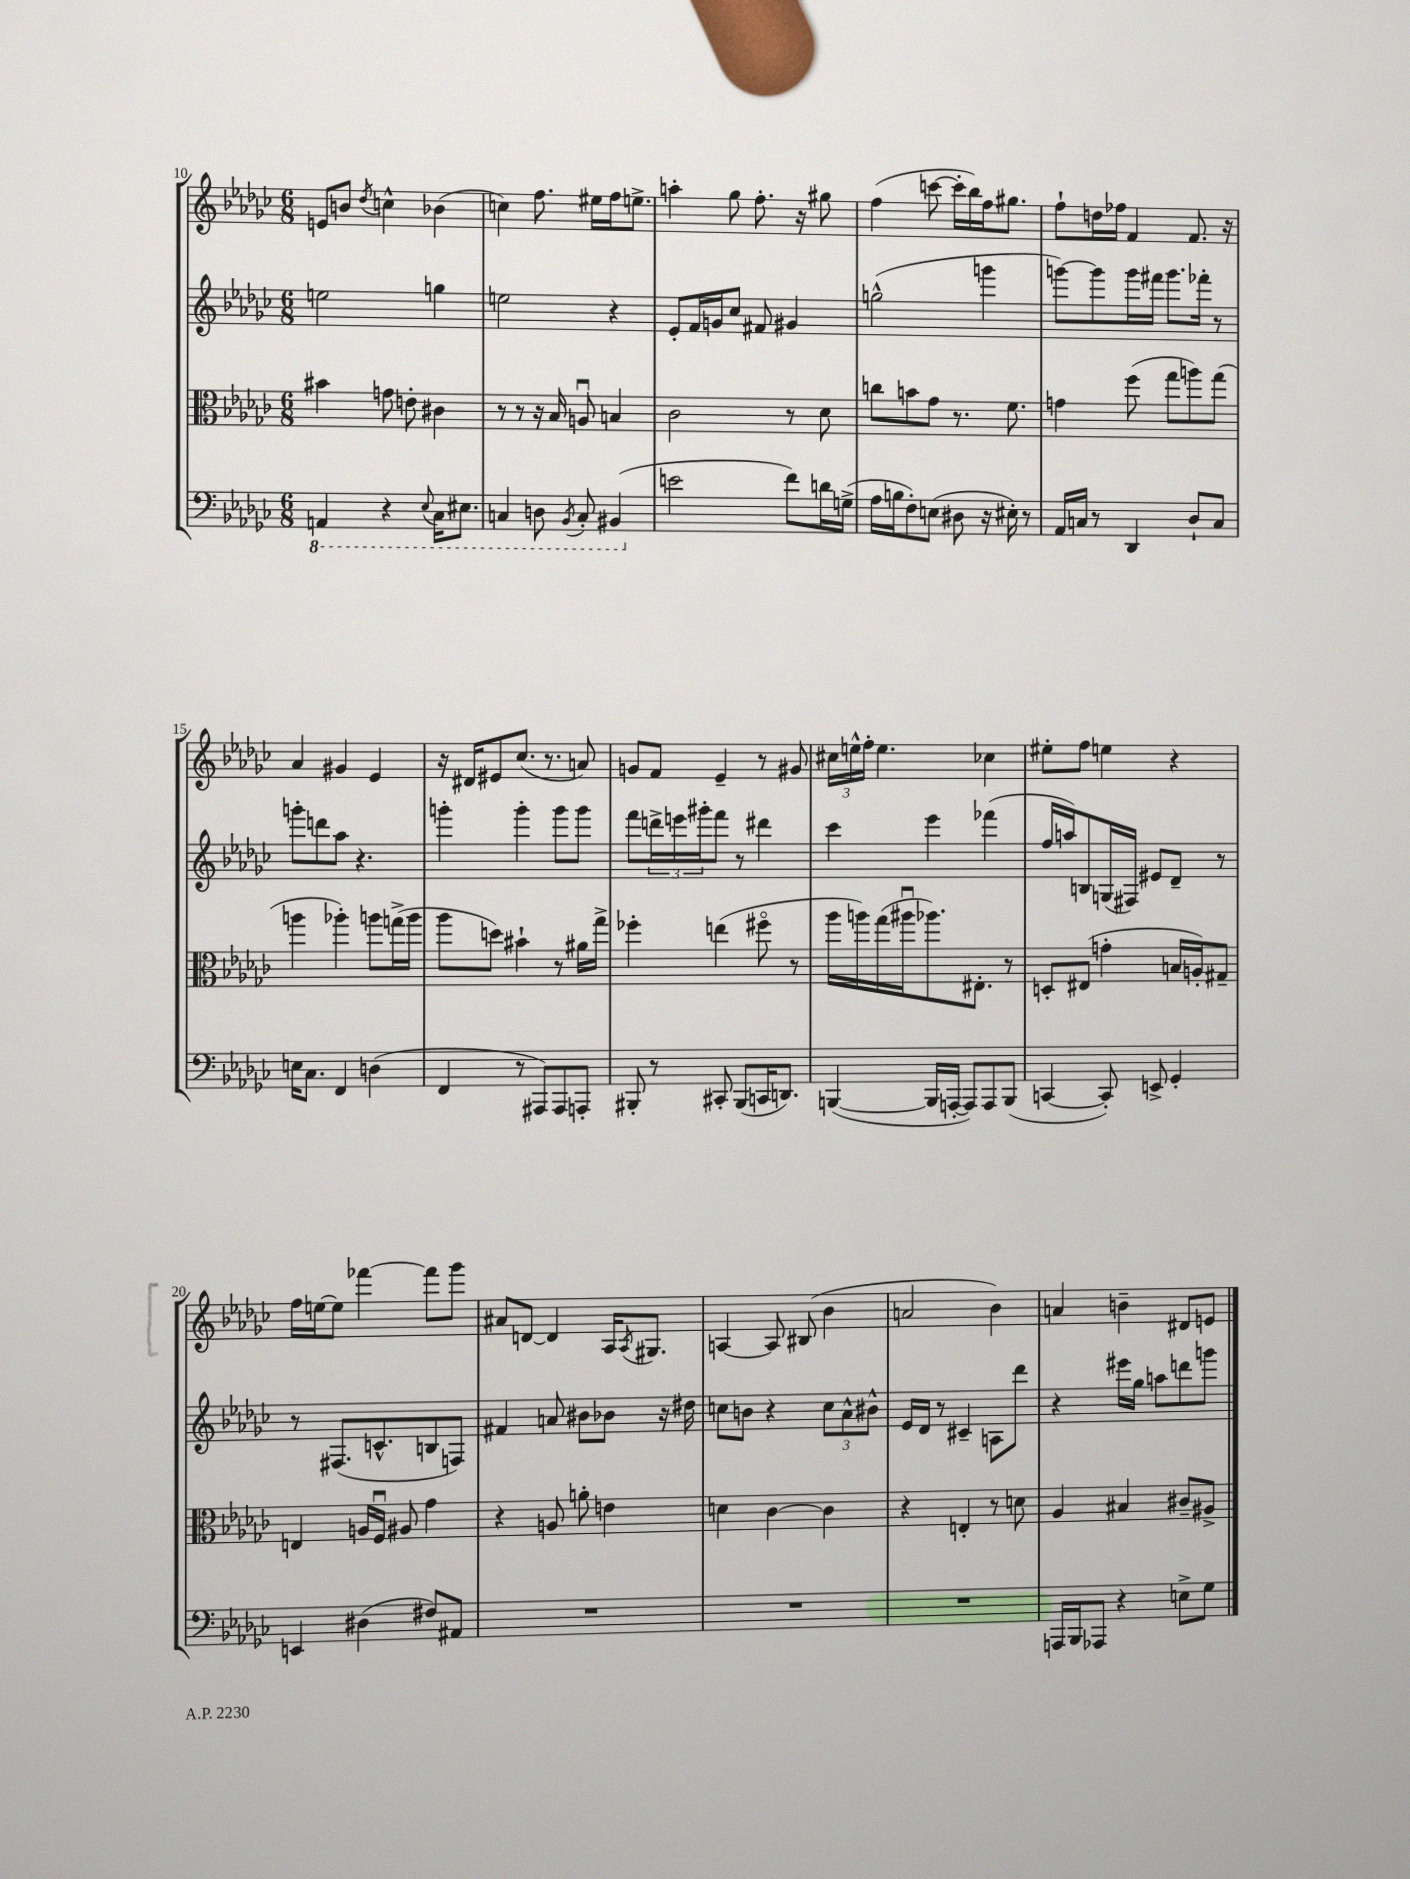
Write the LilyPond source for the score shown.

<<
\new StaffGroup <<
\new Staff = "s0" {
    \clef treble \key ges \major \numericTimeSignature \time 6/8
    e'8 b'8 \acciaccatura { des''8 } c''4-^ bes'4( |
    c''4) f''8. eis''16 f''16 e''8.-> |
    a''4-. ges''8 f''8.-. r16 gis''8 |
    f''4( c'''8~ c'''16-. bes''16) f''16 gis''8. |
    f''8-! d''16 fes''16 f'4 f'8. r16 |
    aes'4 gis'4 ees'4 |
    r16 dis'16 eis'8 ces''8.( r8. a'8) |
    g'8 f'8 ees'4-- r8 gis'8 |
    \tuplet 3/2 { cis''16 e''16-^ f''16-. } e''4. ces''4 |
    eis''8-. f''8 e''4 r4 |
    f''16 e''16~ e''8 fes'''4~ fes'''8 ges'''8 |
    ais'8 d'8~ d'4 aes16 \acciaccatura { aes8 } gis8. |
    a4~ a8 bis8( bes'4 |
    a'2 bes'4) |
    a'4 b'4-- dis'8 e'8 \bar "|." |
}
\new Staff = "s1" {
    \clef treble \key ges \major \numericTimeSignature \time 6/8
    e''2 g''4 |
    e''2 r4 |
    ees'8-. f'16 g'16 ces''8 fis'8 gis'4 |
    g''2-^( g'''4 |
    g'''8~) g'''8 g'''16 fis'''16 g'''8. fes'''16-. r8 |
    g'''8-. d'''8 aes''8 r4. |
    g'''4-. g'''4-. g'''8 g'''8 |
    f'''8 \tuplet 3/2 { d'''16-> e'''16 gis'''16-. } f'''8 r8 dis'''4 |
    ces'''4 ees'''4 fes'''4( |
    f''16 a''16) b8 g16( fis16) eis'8 des'8-- r8 |
    r8 fis8.( c'8.-^ b8 f8) |
    fis'4 a'8 bis'8 bes'8 r16 dis''16 |
    c''8 b'8 r4 \tuplet 3/2 { c''8 aes'8-^ bis'8-^ } |
    ees'16 des'16 r8 cis'4-- a8 des'''8 |
    r4 eis'''16 ges''16 a''8 d'''8 g'''8 \bar "|." |
}
\new Staff = "s2" {
    \clef alto \key ges \major \numericTimeSignature \time 6/8
    bis'4 g'8 e'8-. cis'4 |
    r8 r8 r16 bes16 a8\downbow b4 |
    ces'2 r8 des'8 |
    c''8 b'8 ges'8 r8. f'8. |
    g'4 f''8( ges''8 a''8) ges''8( |
    a''4 aes''4-.) a''8 g''16->( a''16 |
    aes''8 d''8) bis'4-! r8 ais'16 ges''16-> |
    fes''4-. e''4( fis''8\flageolet r8 |
    aes''16 a''16) ges''16( ais''16\downbow aes''8.) eis8.-. r8 |
    d8-. eis8( g'4-. b16 a16-.) gis8-- |
    e4 a16 f16\downbow ais8 ges'4 |
    r4 a8 a'8-. e'4 |
    d'4 ces'4~ ces'4 |
    r4 e4-. r8 d'8 |
    aes4 bis4 cis'8-- ais8-> \bar "|." |
}
\new Staff = "s3" {
    \clef bass \key ges \major \numericTimeSignature \time 6/8
    \ottava #-1 a,,4 r4 \appoggiatura { ees,8 } ces,16 eis,8. |
    c,4 d,8 \acciaccatura { bes,,8 } c,8-. bis,,4( \ottava #0 |
    e'2 f'8) d'16 g16->( |
    aes16 b16 f8-.) e8( dis8 r16 eis16-.) r8 |
    aes,16 c16 r8 des,4 des8-! c8 |
    e16 ces8. f,4 d4( |
    f,4 r8 ais,,8) ais,,8 a,,8-. |
    bis,,8-. r8 cis,8-. bis,,8( c,16 d,8.) |
    b,,4~( b,,16 a,,16~-. a,,8) a,,8 b,,8( |
    c,4~ c,8-.) e,8-> ges,4-. |
    e,4 dis4( fis8) ais,8 |
    R2. |
    R2. |
    R2. |
    a,,16 bes,,16 aes,,8 r4 e8-> ges8 \bar "|." |
}
>>
>>
\layout { \context { \Score currentBarNumber = #10 } }
